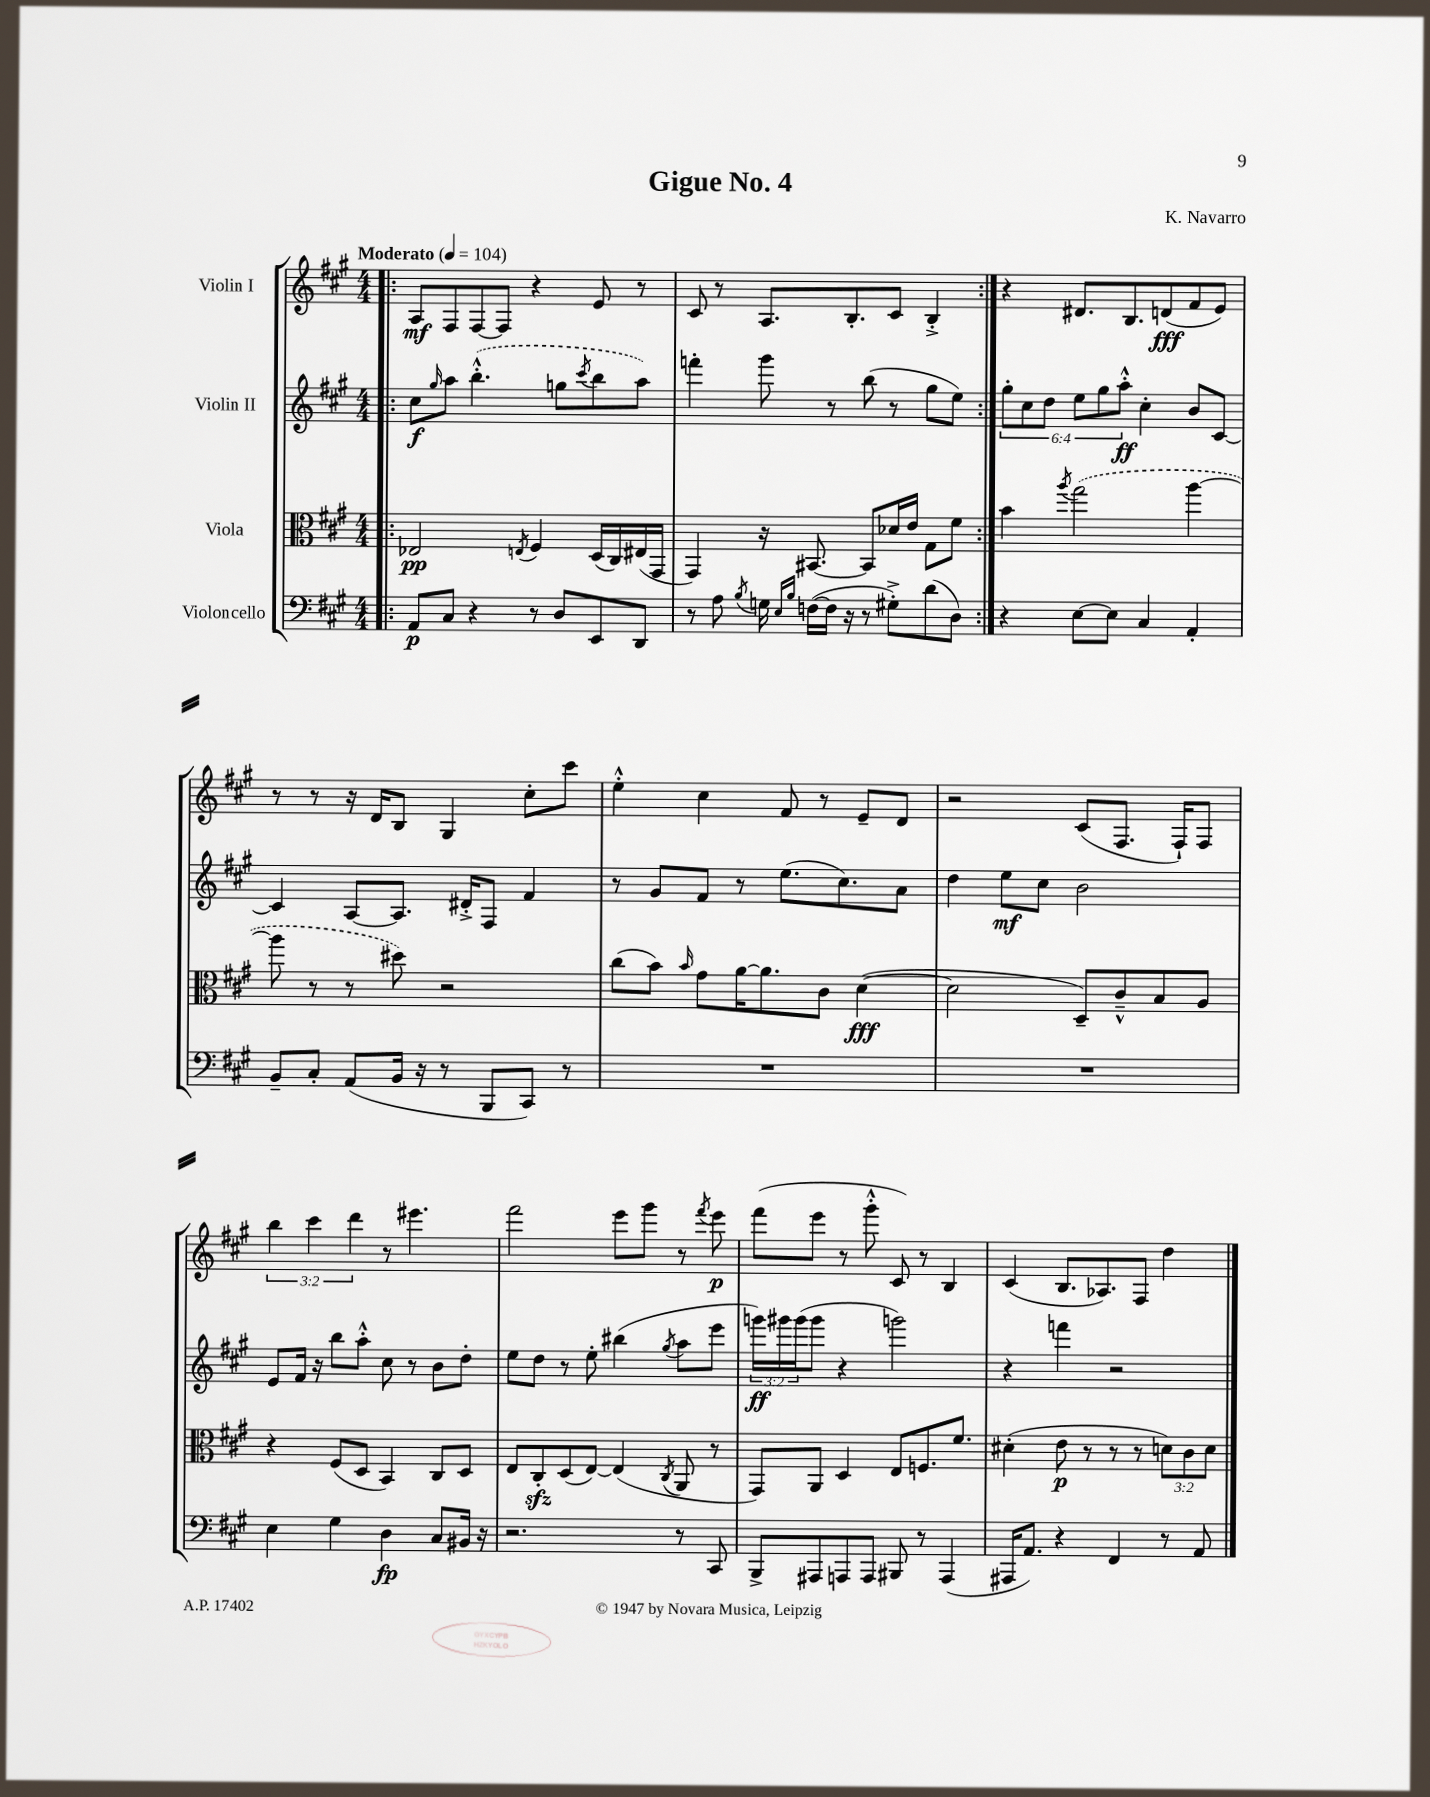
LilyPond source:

\header { title = "Gigue No. 4" composer = "K. Navarro" }
<<
\new StaffGroup <<
\new Staff = "s0" \with { instrumentName = "Violin I" } {
    \clef treble \key a \major \numericTimeSignature \time 4/4 \override Staff.TupletNumber.text = #tuplet-number::calc-fraction-text \tempo "Moderato" 4 = 104
    \repeat volta 2 { \bar ".|:" a8\mf fis8 fis8~ fis8 r4 e'8 r8 |
    cis'8 r8 a8. b8.-. cis'8 b4-.-> | }
    r4 dis'8. b8. d'8\fff( fis'8 e'8) |
    r8 r8 r16 d'16 b8 gis4 cis''8-. cis'''8 |
    e''4-.-^ cis''4 fis'8 r8 e'8-- d'8 |
    r2 cis'8( fis8. fis16-!) fis8 |
    \tuplet 3/2 { b''4 cis'''4 d'''4 } r8 eis'''4. |
    fis'''2 e'''8 gis'''8 r8 \acciaccatura { fis'''8 } e'''8\p |
    fis'''8( e'''8 r8 gis'''8-.-^ cis'8) r8 b4 |
    cis'4( b8. aes8.) fis8 d''4 \bar "|." |
}
\new Staff = "s1" \with { instrumentName = "Violin II" } {
    \clef treble \key a \major \numericTimeSignature \time 4/4 \override Staff.TupletNumber.text = #tuplet-number::calc-fraction-text
    \repeat volta 2 { \bar ".|:" cis''8\f \grace { gis''16 } a''8 \once \slurDashed b''4.-.-^( g''8 \acciaccatura { cis'''8 } b''8 a''8) |
    f'''4-. gis'''8 r8 b''8( r8 gis''8 e''8) | }
    \tuplet 6/4 { gis''8-. cis''8 d''8 e''8 gis''8 a''8-.-^\ff } cis''4-. b'8 cis'8~ |
    cis'4 a8~ a8. dis'16-.-> fis8 fis'4 |
    r8 gis'8 fis'8 r8 e''8.( cis''8.) a'8 |
    d''4 e''8\mf cis''8 b'2 |
    e'8 fis'16 r16 b''8 a''8-.-^ cis''8 r8 b'8 d''8-. |
    e''8 d''8 r8 e''8-. bis''4( \acciaccatura { gis''8 } a''8 e'''8 |
    \tuplet 3/2 { g'''16\ff) gis'''16 gis'''16( } gis'''8 r4 g'''2) |
    r4 f'''4 r2 \bar "|." |
}
\new Staff = "s2" \with { instrumentName = "Viola" } {
    \clef alto \key a \major \numericTimeSignature \time 4/4 \override Staff.TupletNumber.text = #tuplet-number::calc-fraction-text
    \repeat volta 2 { \bar ".|:" ees2\pp \acciaccatura { e8 } fis4 d16( cis16) eis16( gis,16 |
    gis,4) r16 bis,8.~ bis,8 des'16 e'16 gis8 fis'8 | }
    b'4 \acciaccatura { a''8 } \once \slurDashed gis''2( a''4~ |
    a''8 r8 r8 dis''8) r2 |
    cis''8( b'8) \grace { b'16 } gis'8 a'16~ a'8. cis'8 d'4~\fff( |
    d'2 d8--) cis'8---^ b8 a8 |
    r4 fis8( d8 b,4) cis8 d8 |
    e8 cis8-.\sfz d8( e8~) e4( \acciaccatura { cis8 } a,8 r8 |
    gis,8) a,8 d4 e8 f8. fis'8. |
    dis'4-.( e'8\p r8 r8 r8 \tuplet 3/2 { d'8) cis'8 d'8 } \bar "|." |
}
\new Staff = "s3" \with { instrumentName = "Violoncello" } {
    \clef bass \key a \major \numericTimeSignature \time 4/4
    \repeat volta 2 { \bar ".|:" a,8\p cis8 r4 r8 d8 e,8 d,8 |
    r8 a8 \acciaccatura { b8 } g16 \grace { e16 b16 } f16~( f16 r16 r8 gis8-.->) d'8( d8) | }
    r4 e8~ e8 cis4 a,4-. |
    b,8-- cis8-. a,8( b,16 r16 r8 b,,8 cis,8) r8 |
    R1 |
    R1 |
    e4 gis4 d4\fp cis8 bis,16 r16 |
    r2. r8 cis,8 |
    b,,8-> ais,,8 a,,8 a,,8 bis,,8 r8 a,,4( |
    ais,,16 a,8.) r4 fis,4 r8 a,8 \bar "|." |
}
>>
>>
\layout { \context { \Score \remove "Bar_number_engraver" } }
